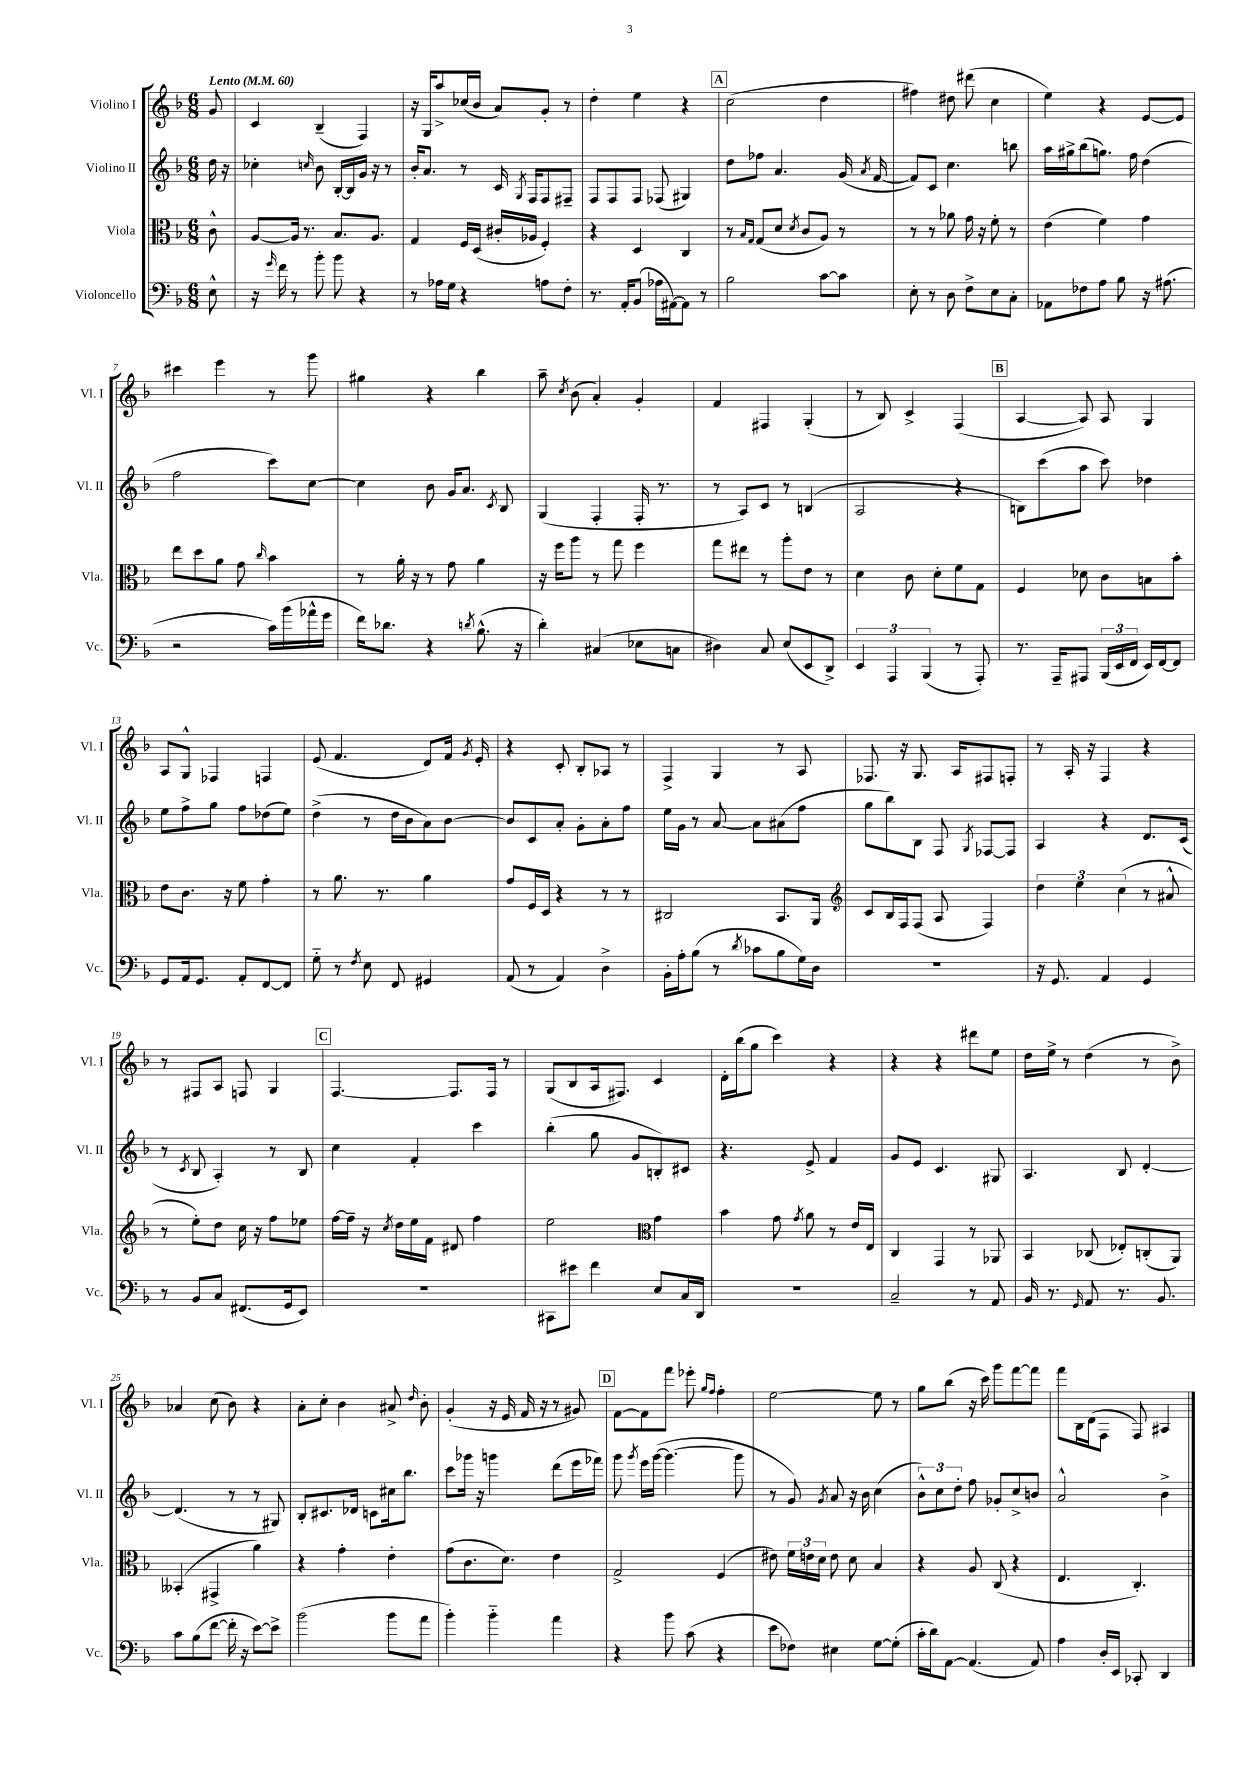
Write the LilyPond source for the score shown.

<<
\new StaffGroup <<
\new Staff = "s0" \with { instrumentName = "Violino I" shortInstrumentName = "Vl. I" } {
    \clef treble \key f \major \numericTimeSignature \time 6/8 \partial 8 \tempo "Lento" 4 = 60
    \autoBeamOff g'8 |
    c'4 bes4--( f4) |
    r16 g16[ a''8-> ces''16( bes'16] a'8[) g'8]-. r8 |
    d''4-. e''4 r4 |
    \mark \markup { \box "A" } c''2( d''4 |
    fis''4) dis''8 dis'''8( c''4 |
    e''4) r4 e'8[~ e'8] |
    cis'''4 e'''4 r8 g'''8 |
    gis''4 r4 bes''4 |
    a''8-- \acciaccatura { c''8 } bes'8( a'4-.) g'4-. |
    f'4 fis4 g4-.( |
    r8 bes8) c'4-> f4( |
    \mark \markup { \box "B" } a4~ a8) a8 g4 |
    a8[ g8]-^ fes4 f4 |
    e'8( f'4. d'8[) f'16] \acciaccatura { g'8 } e'16-. |
    r4 c'8-. bes8[-. aes8] r8 |
    f4-> g4 r8 a8 |
    fes8. r16 g8. a16[ fis8 f8]-. |
    r8 a16-. r16 f4 r4 |
    r8 fis8[ a8] f8 g4 |
    \mark \markup { \box "C" } f4.~ f8.[ f16] r8 |
    g8[( bes8 a16 fis8.]) c'4 |
    d'16[-. bes''16( g''8] c'''4) r4 |
    r4 r4 dis'''8[ e''8] |
    d''16[ e''16]-> r8 d''4( r8 bes'8->) |
    aes'4 c''8( bes'8) r4 |
    a'8[-. c''8]-. bes'4 ais'8-> \grace { d''16 } bes'8-. |
    g'4-.( r16 e'16 f'16 r16 r8 gis'8) |
    \mark \markup { \box "D" } f'8[~ f'8 f'''8] ees'''8-. \grace { g''16[ f''16] } f''4-. |
    e''2~ e''8 r8 |
    g''8[ bes''8]( r16 c'''16) g'''8[ f'''8~ f'''8] |
    f'''8[ bes16 d'16( f8] f8) ais4 \bar "|." |
}
\new Staff = "s1" \with { instrumentName = "Violino II" shortInstrumentName = "Vl. II" } {
    \clef treble \key f \major \numericTimeSignature \time 6/8 \partial 8
    \autoBeamOff d''16 r16 |
    ces''4-. \grace { c''16 } bes'8 bes16[~-. bes16 g'16] r16 r8 |
    bes'16[-. a'8.] r8 c'16 \acciaccatura { g8 } f16[ f8 fis8]-- |
    f8[ f8 f8] fes8( gis4) |
    \mark \markup { \box "A" } d''8[ fes''8] a'4. g'16( \acciaccatura { a'8 } f'16~ |
    f'8[) c'8] c''4. b''8 |
    a''16[ gis''16-> bes''8( g''8.]) f''16 d''4( |
    f''2 c'''8[) c''8]~ |
    c''4 bes'8 g'16[ a'8.] \acciaccatura { c'8 } bes8 |
    g4( f4-. f16-. r8. |
    r8 a8[) c'8] r8 b4( |
    a2 r4 |
    \mark \markup { \box "B" } b8[) c'''8( a''8] c'''8) des''4 |
    e''8[ f''8-> g''8] f''8[ des''8( e''8]) |
    d''4->( r8 d''16[ bes'16 a'8) bes'8]~ |
    bes'8[ c'8 a'8]-. g'8[-. a'8-. f''8] |
    e''16[ g'16] r8 a'8~ a'8[ ais'8( f''8] |
    g''8[ bes''8) bes8] f8 \acciaccatura { g8 } fes8[~ fes8] |
    a4 r4 d'8.[ c'16]( |
    r8 \acciaccatura { c'8 } bes8 a4-.) r8 bes8 |
    \mark \markup { \box "C" } c''4 f'4-. c'''4 |
    bes''4-.( g''8 g'8[ b8-.) cis'8] |
    r4. e'8-> f'4 |
    g'8[ e'8] c'4. gis8 |
    a4. bes8 d'4~-. |
    d'4.( r8 r8 gis8) |
    bes8[-. cis'8. des'16] c'8[ cis''16 bes''8.] |
    c'''8[ ges'''16] r16 g'''4 d'''8[( e'''16 fes'''16]) |
    \mark \markup { \box "D" } g'''8 \acciaccatura { g'''8 } e'''16[ g'''16]~( g'''4.~ g'''8 |
    r8 g'8) \acciaccatura { g'8 } a'8 r16 bes'16 c''4( |
    \tuplet 3/2 { bes'8[-^) c''8 d''8]-. } f''8 ges'8[-. c''8-> b'8] |
    a'2-^ bes'4-> \bar "|." |
}
\new Staff = "s2" \with { instrumentName = "Viola" shortInstrumentName = "Vla." } {
    \clef alto \key f \major \numericTimeSignature \time 6/8 \partial 8
    \autoBeamOff c'8-^ |
    a8[~ a16] r8. bes8.[ a8.] |
    g4 f16[ d16]( cis'16[-. aes16] f4-.) |
    r4 d4 c4 |
    \mark \markup { \box "A" } r8 \grace { bes16[ g16] } g8[( d'8] \acciaccatura { d'8 } c'8[ a8]) r8 |
    r8 r8 aes'8 g'16 r16 f'8-. r8 |
    e'4( f'4) g'4 |
    e''8[ d''8 a'8] g'8 \grace { c''16 } bes'4 |
    r8 a'16-. r16 r8 g'8 a'4 |
    r16 f''16[ a''8] r8 g''8 f''4 |
    g''8[ eis''8] r8 a''8[-. e'8] r8 |
    d'4 c'8 d'8[-. f'8 g8] |
    \mark \markup { \box "B" } f4 des'8 c'8[ b8 bes'8]-. |
    e'8[ c'8.] r16 f'8 g'4-. |
    r8 a'8. r8. a'4 |
    g'8[ f16 d16] r4 r8 r8 |
    cis2 bes,8.[ a,16] |
    \clef treble c'8[ bes16 f16 f8]( a8 f4) |
    \tuplet 3/2 { d''4 e''4 c''4( } r8 ais'8-^ |
    r8 e''8[-.) d''8] c''16 r16 f''8[ ees''8] |
    \mark \markup { \box "C" } f''16[~ f''16]-- r16 \acciaccatura { c''8 } d''16[ e''16 f'16] dis'8 f''4 |
    e''2 \clef alto g'4 |
    bes'4 g'8 \acciaccatura { g'8 } a'8 r8 e'16[ e16] |
    c4 g,4 r8 aes,8 |
    bes,4 ces8( ees8[-.) c8-.( a,8]) |
    beses,4-.( gis,4-> a'4) |
    r4 g'4-. e'4-. |
    g'8[( c'8. d'8.]) e'4 |
    \mark \markup { \box "D" } g2-> f4( |
    eis'8) \tuplet 3/2 { f'16[ e'16 d'16] } e'8 d'8 bes4 |
    r4 a8 c8( r4 |
    e4. c4.-.) \bar "|." |
}
\new Staff = "s3" \with { instrumentName = "Violoncello" shortInstrumentName = "Vc." } {
    \clef bass \key f \major \numericTimeSignature \time 6/8 \partial 8
    \autoBeamOff e8-^ |
    r16 \grace { g'16 } f'16 r8 bes'8-. bes'8 r4 |
    r8 aes16[ g16] r4 a8[ f8]-. |
    r8. a,16[-. bes,8]( aes16[ ais,16~) ais,8] r8 |
    \mark \markup { \box "A" } bes2 c'8[~ c'8] |
    e8-. r8 d8 f8[-> e8 c8]-. |
    aes,8[ fes8 a8] bes8 r16 ais8.( |
    r2 c'16[) bes'16( aes'16-^ g'16] |
    f'16[) des'8.] r4 \acciaccatura { d'8 } bes8.-^( r16 |
    d'4-.) cis4( ees8[ c8] |
    dis4) c8 e8[( e,8 d,8]->) |
    \tuplet 3/2 { e,4 a,,4 bes,,4( } r8 a,,8-.) |
    \mark \markup { \box "B" } r8. a,,16[-- ais,,8] \tuplet 3/2 { bes,,16[( e,16 f,16] } e,16[) f,16~ f,8] |
    g,8[ a,16 g,8.] a,8[-. f,8~ f,8] |
    g8-_ r8 \acciaccatura { f8 } e8 f,8 gis,4 |
    a,8( r8 a,4) d4-> |
    bes,16[-. a16-. bes8]( r8 \acciaccatura { d'8 } ces'8[ bes8 g16) d16] |
    R2. |
    r16 g,8. a,4 g,4 |
    r8 bes,8[ c8] fis,8.[( g,16 e,8]) |
    \mark \markup { \box "C" } R2. |
    cis,8[ eis'8] f'4 e8[ c16 d,16] |
    R2. |
    c2-- r8 a,8 |
    bes,16 r8. \grace { g,16 } a,8 r8. bes,8. |
    c'8[ bes8( f'8]~ f'16-. r16 e'8[~) e'8]-> |
    bes'2( bes'8[ a'8] |
    bes'4-.) bes'4-_ a'4 |
    \mark \markup { \box "D" } r4 bes'8 c'8( r4 |
    e'8[ fes8]) eis4 g8[~ g8]-.( |
    c'16[-. d'16) a,8]~ a,4.( a,8) |
    a4 d16[-. e,16] ces,8-. d,4 \bar "|." |
}
>>
>>
